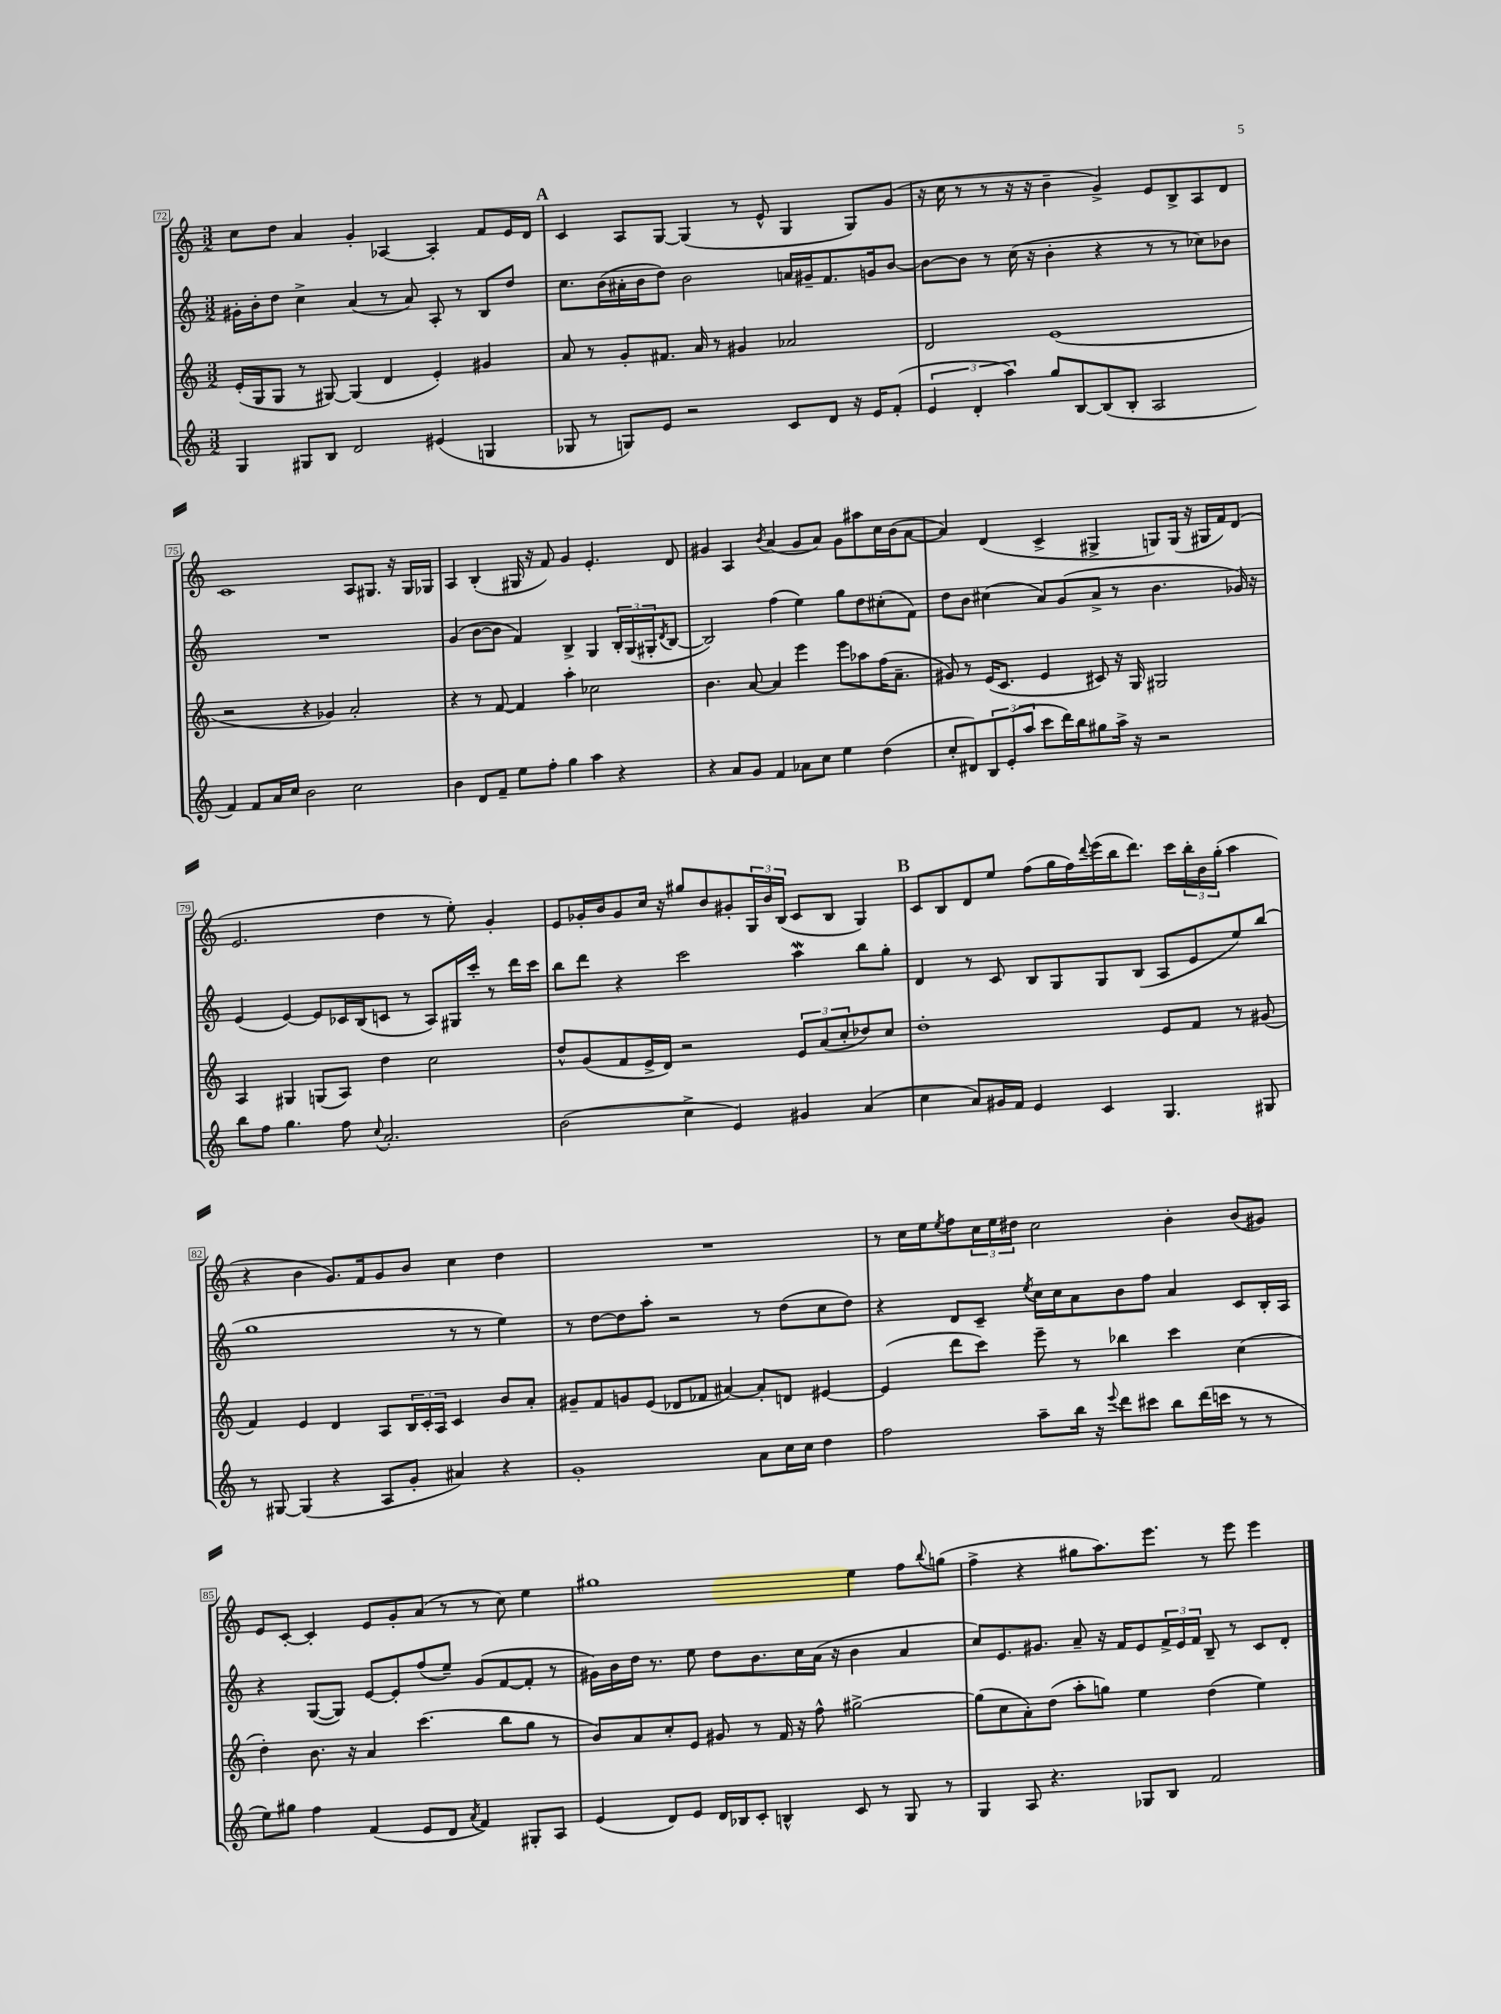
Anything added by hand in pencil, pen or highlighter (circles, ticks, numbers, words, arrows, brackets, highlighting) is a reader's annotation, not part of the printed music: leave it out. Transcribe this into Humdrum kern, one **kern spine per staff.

**kern	**kern	**kern	**kern
*staff4	*staff3	*staff2	*staff1
*clefG2	*clefG2	*clefG2	*clefG2
*k[]	*k[]	*k[]	*k[]
*M3/2	*M3/2	*M3/2	*M3/2
4G/	(16e'/LL	16g#'\LL	8cc\L
.	16G/J	16b'\J	.
.	8G/J	8dd\J	8dd\J
8G#/L	8r	4cc^\	4a/
8B/J	[8G#/)	.	.
2d/	(4G#/]	(4a/	4g'/
.	4d/	8r	[4A-/
.	.	8a/)	.
(4e#/	4e'/)	8A'/	4A-'/]
.	.	8r	.
4G/	4g#/	8B/L	8f/L
.	.	8dd/J	16e/L
.	.	.	16d/JJ
=	=	=	=
8G-/	8a/	8.cc\L	4c/
8r	8r	.	.
.	.	(16b\L	.
8G/L)	8g'/L	16a#'\	8A/L
.	.	16b\J	.
8e/J	8.f#/J	8dd\J)	[8G/J
2r	.	2b\	(4G/]
.	16a/	.	.
.	8r	.	.
.	4g#/	.	8r
.	.	.	8e^^/
8c/L	2a-/	16a/LL	4G/
.	.	16g#~/J	.
8d/J	.	8.f/	.
16r	.	.	8G/L)
16e/LK	.	16g/k	.
(8f'/J	.	[8b/J	(8g/J
=	=	=	=
6e/	2d/	8b\_L	16r
.	.	.	16cc\
.	.	8b\]J	8r
6d'/	.	.	.
.	.	8r	8r
6aa\)	.	.	.
.	.	(16cc\	16r
.	.	16r	16r
8gg/L	(1e	4b'\	4b~\
[8B/	.	.	.
(8B/]	.	4r	4g^/)
8B'/J	.	.	.
2A/	.	8r	8e/L
.	.	8r	8B^/
.	.	8cc-\L)	8A/
.	.	8b-\J	8d/J
=	=	=	=
4f/)	2r	1.r	1c
8f/L	.	.	.
16a/L	.	.	.
16cc/JJ	.	.	.
2b\	4r	.	.
.	4g-/)	.	.
2cc\	2a'/	.	8A/L
.	.	.	8.G#/J
.	.	.	16r
.	.	.	16G#/LL
.	.	.	16G-/JJ
=	=	=	=
4b\	4r	(4g/	4A/
8d/L	8r	[8b\L	(4B'/
8f~/J	[8f/	8b\]J	.
8ee\L	4f/]	4f/)	16G#/
.	.	.	16r
8ff'\J	.	.	8f/)
4gg\	4aa'\	4B^/	4g/
4aa\	2cc-\	4G/	4.e'/
4r	.	24B'/LL	.
.	.	(24G/	.
.	.	24G#'/J	.
.	.	8qd/	.
.	.	[8B/J	8d/
=	=	=	=
4r	4.b\	2B/])	4g#/
8a/L	.	.	4A/
8g/J	[8a/	.	.
.	.	.	8qb/
4f/	4a/]	(4ff\	(4a/
8a-\L	4eee\	4ee\)	8g#/L
8cc\J	.	.	8a/J)
4ee\	8eee\L	8gg\L	8g#\L
.	8aa-\	8dd\	8aa#\
(4dd\	(16ff\K	(8cc#'\	16cc\L
.	8.a~\J	.	(16b\J
.	.	8f\J)	[8a\J
=	=	=	=
8cc'/L	8g#/)	8dd\L	4a/])
8d#/)	8r	8b\J	.
12B/	(16e/LK	(4cc#\	(4d/
.	8.c/J	.	.
(12e'/	.	.	.
12aa/J	.	.	.
8ccc\L	4e/	8a/L)	4c^/
16ddd\L)	.	(8g/	.
16bb\J	.	.	.
8gg#\	8c#/)	8a^/J	4G#^/
16aa^\Jk	16r	8r	.
16r	16G/	.	.
2r	2G#/	4.b\	8G/L)
.	.	.	(16G/Jk
.	.	.	16r
.	.	.	16G#/LL
.	.	.	16f/J)
.	.	16g-/)	(8d/J
.	.	16r	.
=	=	=	=
8bb\L	4A/	(4e/	2.e/
8ff\J	.	.	.
4.gg\	4G#/	[4e/)	.
.	(8G/L	8e/]L	.
8ff\	8A/J)	16c-/L	.
.	.	(16B/J	.
8qqcc/	.	.	.
2.a'/	4dd\	8c/J	4dd\
.	.	8r	.
.	2cc\	8A/L)	8r
.	.	16G#/L	8ee'\)
.	.	16ccc'/JJ	.
.	.	8r	4g'/
.	.	16ddd\LL	.
.	.	16ccc\JJ	.
=	=	=	=
(2b\	8dd^^/L	8bb\L	8e/L
.	(8g/	8ddd\J	16g-'/L
.	.	.	16b/J
.	8f/	4r	8g-/
.	16e^/L	.	16cc/Jk
.	16d/JJ)	.	16r
4cc^\	2r	2ccc\	8gg#/L
.	.	.	8b/
4e/)	.	.	8g#'/
.	.	.	24G/L
.	.	.	24b/
.	.	.	(24B/JJ
4g#/	12e/L	4aa\	8c/L
.	(12a/	.	.
.	.	.	8B/J
.	12cc'/	.	.
(4a/	8dd-/)	8bb\L	4G/)
.	8cc/J	8gg'\J	.
=	=	=	=
4cc\	1dd'	4d/	8c/L
.	.	.	8B/
8a/L)	.	8r	8d/
16g#/L	.	8c/	8ee/J
16f/JJ	.	.	.
4e/	.	8B/L	(8ff\L
.	.	8G/	16gg\L
.	.	.	16ff\)
.	.	.	8qqddd/
4c/	.	8G/	(16eee\
.	.	.	16bb\J
.	.	(8B/J	8.ddd\J)
4.G/	8e/L	8A/L	.
.	.	.	16ccc\LL
.	8f/J	8e/	24bb'\
.	.	.	24b\
.	.	.	(24gg'\JJ
.	8r	8ee/)	4aa\
8G#/	(8g#/	(8bb/J	.
=	=	=	=
8r	4f/)	1gg	4r
[8G#/	.	.	.
(4G#/]	4e/	.	4b\
4r	4d/	.	8.g/L)
.	.	.	16f/k
8A/L	8A/L	.	8g/
8g'/J	24B/L	.	8b/J
.	24c'/	.	.
.	24A/JJ	.	.
4a#/)	4c/	8r	4cc\
.	.	8r	.
4r	8b/L	4ee\)	4dd\
.	8a'/J	.	.
=	=	=	=
1g'	8g#~/L	8r	1.r
.	8f/	[8dd\L	.
.	8g/	8dd\]	.
.	(8e/J	8aa'\J	.
.	8d-/L	2r	.
.	8f-/J	.	.
.	[4a#/)	.	.
8a\L	8a#'/]L	8r	.
16cc\L	8d/J	(8dd\L	.
16cc\JJ	.	.	.
4dd\	[4e#/	8cc\	.
.	.	8dd\J)	.
=	=	=	=
2ff\	(4e#/]	4r	8r
.	.	.	16cc\LL
.	.	.	16ee\J
.	.	.	8qee/
.	8ddd\L	8d/L	8ff\
.	8ccc\J)	8c~/J	24cc\L
.	.	.	24ee\
.	.	.	24dd#\JJ
.	.	8qee/	.
8aa~\L	8eee~\	16cc\LL	2cc\
.	.	16cc\J	.
16bb\Jk	8r	8a\	.
16r	.	.	.
8qqeee/	.	.	.
8ddd\L	4bb-\	8b\	.
8ccc#\J	.	8ff\J	.
8bb\L	4ccc\	4a/	4b'\
(16ddd\L	.	.	.
16ccc\JJ	.	.	.
8r	(4cc\	8c/L	(8b/L
8r	.	16B'/L	8g#/J)
.	.	16A/JJ	.
=	=	=	=
8ee\L)	4dd'\)	4r	8e/L
8gg#\J	.	.	[8c'/J
4ff\	8.b\	([8G/L	4c'/]
.	.	8G/]J)	.
.	16r	.	.
(4f/	4a/	[8e/L	8e/L
.	.	8e'/]	8g'/
8e/L	(4.ccc\	(8ff/	(8a/J
8d/J	.	8ee~/J)	8r
8qa/	.	.	.
4f/)	.	(8g/L	8r
.	8bb\L	[8f/	8cc\)
8G#'/L	8gg\J	8f'/]J	4ee\
8A/J	8r	8r	.
=	=	=	=
(4e/	8b/L)	16g#\LL)	1gg#
.	.	16b\	.
.	8a/	16dd\JJ	.
.	.	8.r	.
8d/L)	8cc'/	.	.
8e/J	8e/J	8ee\	.
16d/LL	8g#/	8dd\L	.
16B-/J	.	.	.
8c'/J	8r	8.b\	.
4B^^/	16f/	.	.
.	16r	16cc\L	.
.	8ff^^\	(16a\JJ	.
.	.	16r	.
8c/	[2gg#^\	4b\	4ee\
8r	.	.	.
8G/	.	4a/	8ff\L
.	.	.	8qqbb/
8r	.	.	(8gg\J
=	=	=	=
4G/	(8gg#\]L	8cc/L)	4ff^\
.	8cc\	8.e/	.
8A/	8a'\)	.	4r
.	.	8.g#/J	.
4.r	(8dd\J	.	.
.	8aa'\L	8a~/	8gg#\L
.	8gg\J)	16r	8.aa\)
.	.	16f/LK	.
8G-/L	4ee\	8e/	.
.	.	.	8.eee\J
8B/J	.	24f^/L	.
.	.	24e/	.
.	.	24f/JJ	.
2f/	(4dd\	8B~/	8r
.	.	8r	8eee\
.	4ee\)	8c/L	4eee\
.	.	8d'/J	.
==	==	==	==
*-	*-	*-	*-
